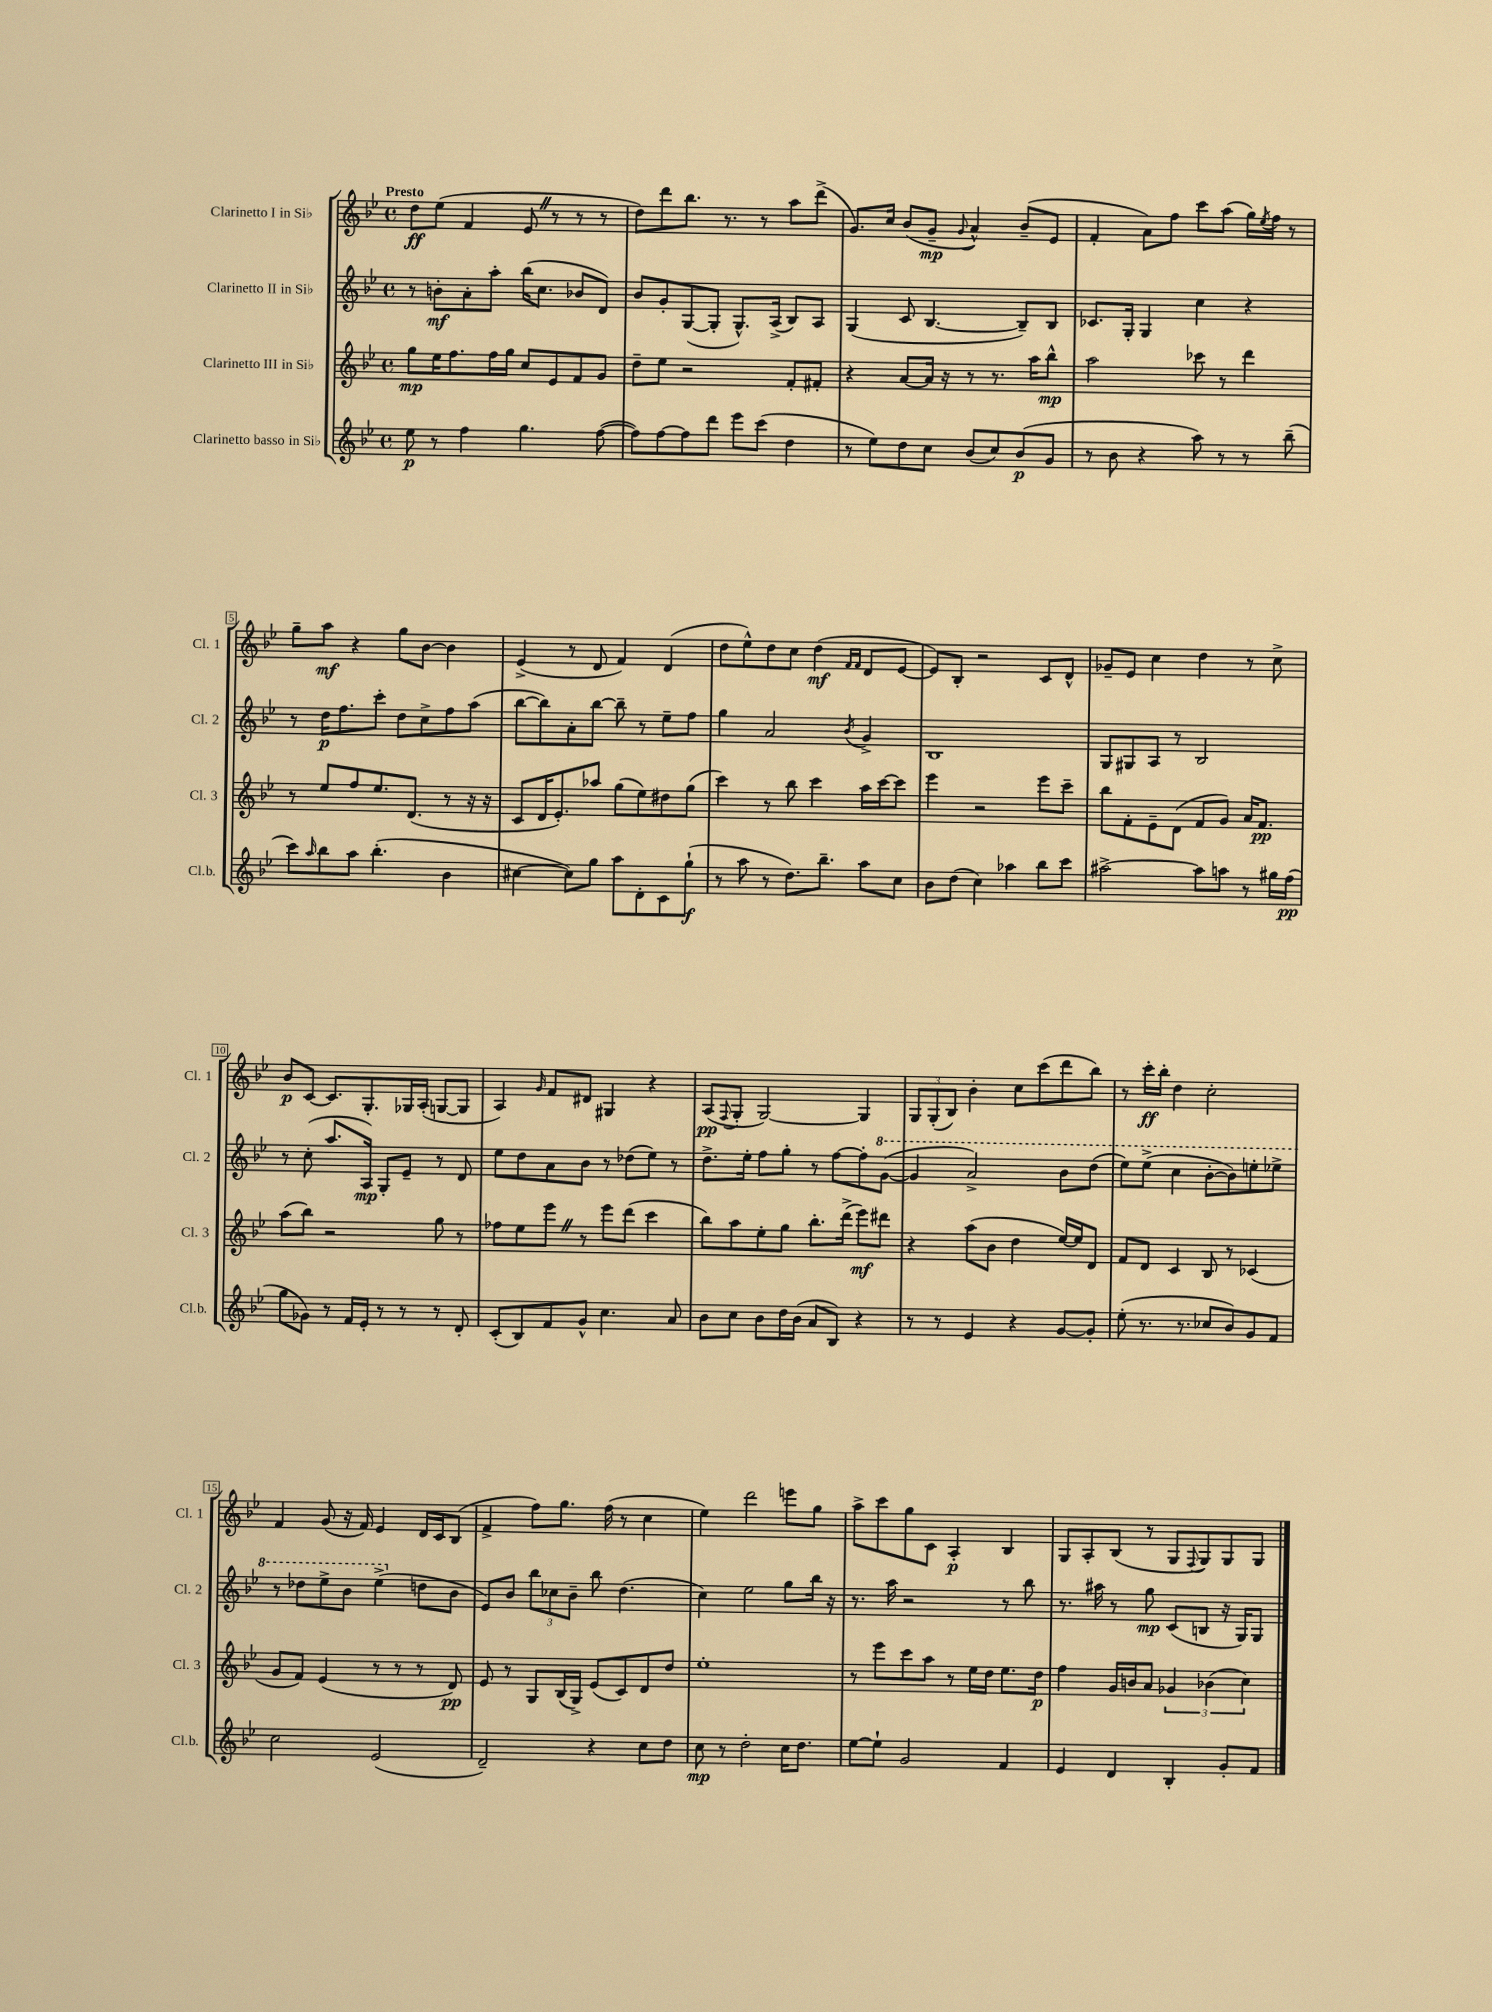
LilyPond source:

<<
\new StaffGroup <<
\new Staff = "s0" \with { instrumentName = "Clarinetto I in Sib" shortInstrumentName = "Cl. 1" } {
    \clef treble \key bes \major \defaultTimeSignature \time 4/4 \tempo "Presto"
    d''8\ff ees''8( f'4 ees'8 \once \override BreathingSign.text = \markup { \musicglyph "scripts.caesura.straight" } \breathe r8 r8 r8 |
    d''8) d'''8 bes''8. r8. r8 a''8 d'''8->( |
    g'8.) c''16 bes'8( g'8--\mp \appoggiatura { g'8 } a'4-^) bes'8--( ees'8 |
    f'4-. a'8) f''8 c'''8 a''8( g''16) \acciaccatura { ees''8 } f''16 r8 |
    g''8-- a''8\mf r4 g''8 bes'8~ bes'4 |
    ees'4->( r8 d'8 f'4) d'4( |
    d''8 ees''8-^) d''8 c''8 d''4\mf( \grace { f'16 f'16 } d'8 ees'8~ |
    ees'8) bes8-. r2 c'8 d'8-^ |
    ges'8-- ees'8 c''4 d''4 r8 c''8-> |
    bes'8\p c'8~ c'8. g8.-. ges16 a16-.( g8~ g8 |
    a4) \grace { g'16 } f'8 dis'8 gis4 r4 |
    a8\pp( \appoggiatura { f8 } g8-. g2~) g4 |
    \tuplet 3/2 { g8 g8-.( bes8) } bes'4-. c''8 c'''8( d'''8 bes''8) |
    r8 c'''16-.\ff bes''16-. d''4 c''2-. |
    f'4 g'8( r16 f'16) ees'4 d'16 c'16 bes8( |
    f'4-> f''8) g''8. f''16( r8 c''4 |
    ees''4) d'''2 e'''8 g''8 |
    a''8-> c'''8 g''8 c'8 a4-.\p bes4 |
    g8 a8-. bes8( r8 g8 \appoggiatura { f8 } g8) g8 g8 \bar "|." |
}
\new Staff = "s1" \with { instrumentName = "Clarinetto II in Sib" shortInstrumentName = "Cl. 2" } {
    \clef treble \key bes \major \defaultTimeSignature \time 4/4
    r8 b'8-.\mf a'8-. a''8-. bes''16( c''8. bes'8 d'8) |
    bes'8 g'8-. g8~( g8-. g8.-^) a16->( bes8) a8 |
    g4( c'8 bes4.~ bes8--) bes8 |
    ces'8. g16-. g4 c''4 r4 |
    r8 d''16\p f''8. c'''8-. d''8 c''8-> f''8 a''8( |
    bes''8~ bes''8) a'8-. bes''8~ bes''8-- r8 ees''8-- f''8 |
    g''4 a'2 \acciaccatura { bes'8 } g'4-> |
    bes1 |
    g8 gis8 a8 r8 bes2 |
    r8 c''8-.( a''8. a16\mp) g8-. ees'8-- r8 d'8 |
    ees''8 d''8 a'8 bes'8 r8 des''8( ees''8) r8 |
    d''8.-> ees''16-. f''8 g''8-. r8 f''8~ f''8-. \ottava #1 g''8~( |
    g''4 a''2->) bes''8 d'''8( |
    ees'''8) ees'''8->( c'''4 bes''8~-. bes''8) e'''8-. ees'''8-> |
    r8 des'''8 ees'''8-> bes''8 ees'''4->( \ottava #0 d''!8 bes'8 |
    ees'8) bes'8 \tuplet 3/2 { bes''8 ces''8 bes'8-- } bes''8 d''4.( |
    c''4) ees''2 g''8 bes''16 r16 |
    r8. a''16 r2 r8 bes''8 |
    r8. ais''16 r8 g''8\mp c'8( b8 r16 g16) g8 \bar "|." |
}
\new Staff = "s2" \with { instrumentName = "Clarinetto III in Sib" shortInstrumentName = "Cl. 3" } {
    \clef treble \key bes \major \defaultTimeSignature \time 4/4
    g''8\mp ees''16 f''8. f''16 g''16 c''8 ees'8 f'8 g'8 |
    d''8-- ees''8 r2 f'8-. fis'8-. |
    r4 a'8~ a'16 r16 r8 r8. a''16 bes''8-^\mp |
    a''2 ces'''8 r8 d'''4 |
    r8 ees''8 f''8 ees''8. d'8.( r8 r16 r16 |
    c'8 d'16 ees'8.-.) aes''8 g''8( ees''8) dis''8 g''8( |
    c'''4) r8 bes''8 c'''4 a''16 c'''16~ c'''8 |
    ees'''4 r2 ees'''8 c'''8-- |
    bes''8 f'8-. ees'8-- d'8( f'8 g'8) a'16 f'8.\pp |
    a''8( bes''8) r2 g''8 r8 |
    fes''8 ees''8 ees'''8 \once \override BreathingSign.text = \markup { \musicglyph "scripts.caesura.straight" } \breathe r8 ees'''8 d'''8( c'''4 |
    bes''8) a''8 ees''8-. g''8 bes''8.-. d'''16->( ees'''8\mf) dis'''8 |
    r4 a''8( bes'8 d''4 ees''16~) ees''16 d'8 |
    f'8 d'8 c'4 bes8 r8 ces'4( |
    g'8 f'8) ees'4( r8 r8 r8 d'8\pp) |
    ees'8 r8 g8 bes16( g16->) ees'8( c'8) d'8 d''8 |
    ees''1-. |
    r8 ees'''8 c'''8 a''8 r8 ees''16 d''16 ees''8. d''16\p |
    f''4 g'16 b'16 a'8 \tuplet 3/2 { ges'4 bes'4( c''4) } \bar "|." |
}
\new Staff = "s3" \with { instrumentName = "Clarinetto basso in Sib" shortInstrumentName = "Cl.b." } {
    \clef treble \key bes \major \defaultTimeSignature \time 4/4
    ees''8\p r8 f''4 g''4. f''8~( |
    f''8) f''8~ f''8 d'''8 ees'''8 c'''8( d''4 |
    r8 ees''8) d''8 c''8 bes'8( c''8) bes'8\p( g'8 |
    r8 bes'8 r4 a''8) r8 r8 bes''8--( |
    c'''8) \grace { a''16 } bes''8 a''8 bes''4.-.( bes'4 |
    cis''4~ cis''8) g''8 a''8 d'8-. c'8 g''8-!\f( |
    r8 a''8 r8 d''8.) bes''8.-- a''8 c''8 |
    bes'8 d''8( c''4) aes''4 bes''8 c'''8 |
    ais''2~-> ais''8 a''8 r8 gis''16 f''16\pp( |
    g''8 ges'8) r8 f'16 ees'16-. r8 r8 r8 d'8-. |
    c'8-.( bes8) f'8 g'8-^ c''4. a'8 |
    bes'8 c''8 bes'8 d''16 bes'16( a'8 bes8) r4 |
    r8 r8 ees'4 r4 g'8~ g'8-. |
    ees''8-.( r8. r8. ces''8 bes'8) g'8 f'8 |
    c''2 ees'2( |
    d'2--) r4 c''8 d''8 |
    c''8\mp r8 d''2-. c''16 d''8. |
    ees''8~ ees''8-! g'2 f'4 |
    ees'4 d'4 bes4-. g'8-. f'8 \bar "|." |
}
>>
>>
\layout { \context { \Score \override BarNumber.stencil = #(make-stencil-boxer 0.1 0.3 ly:text-interface::print) } }
